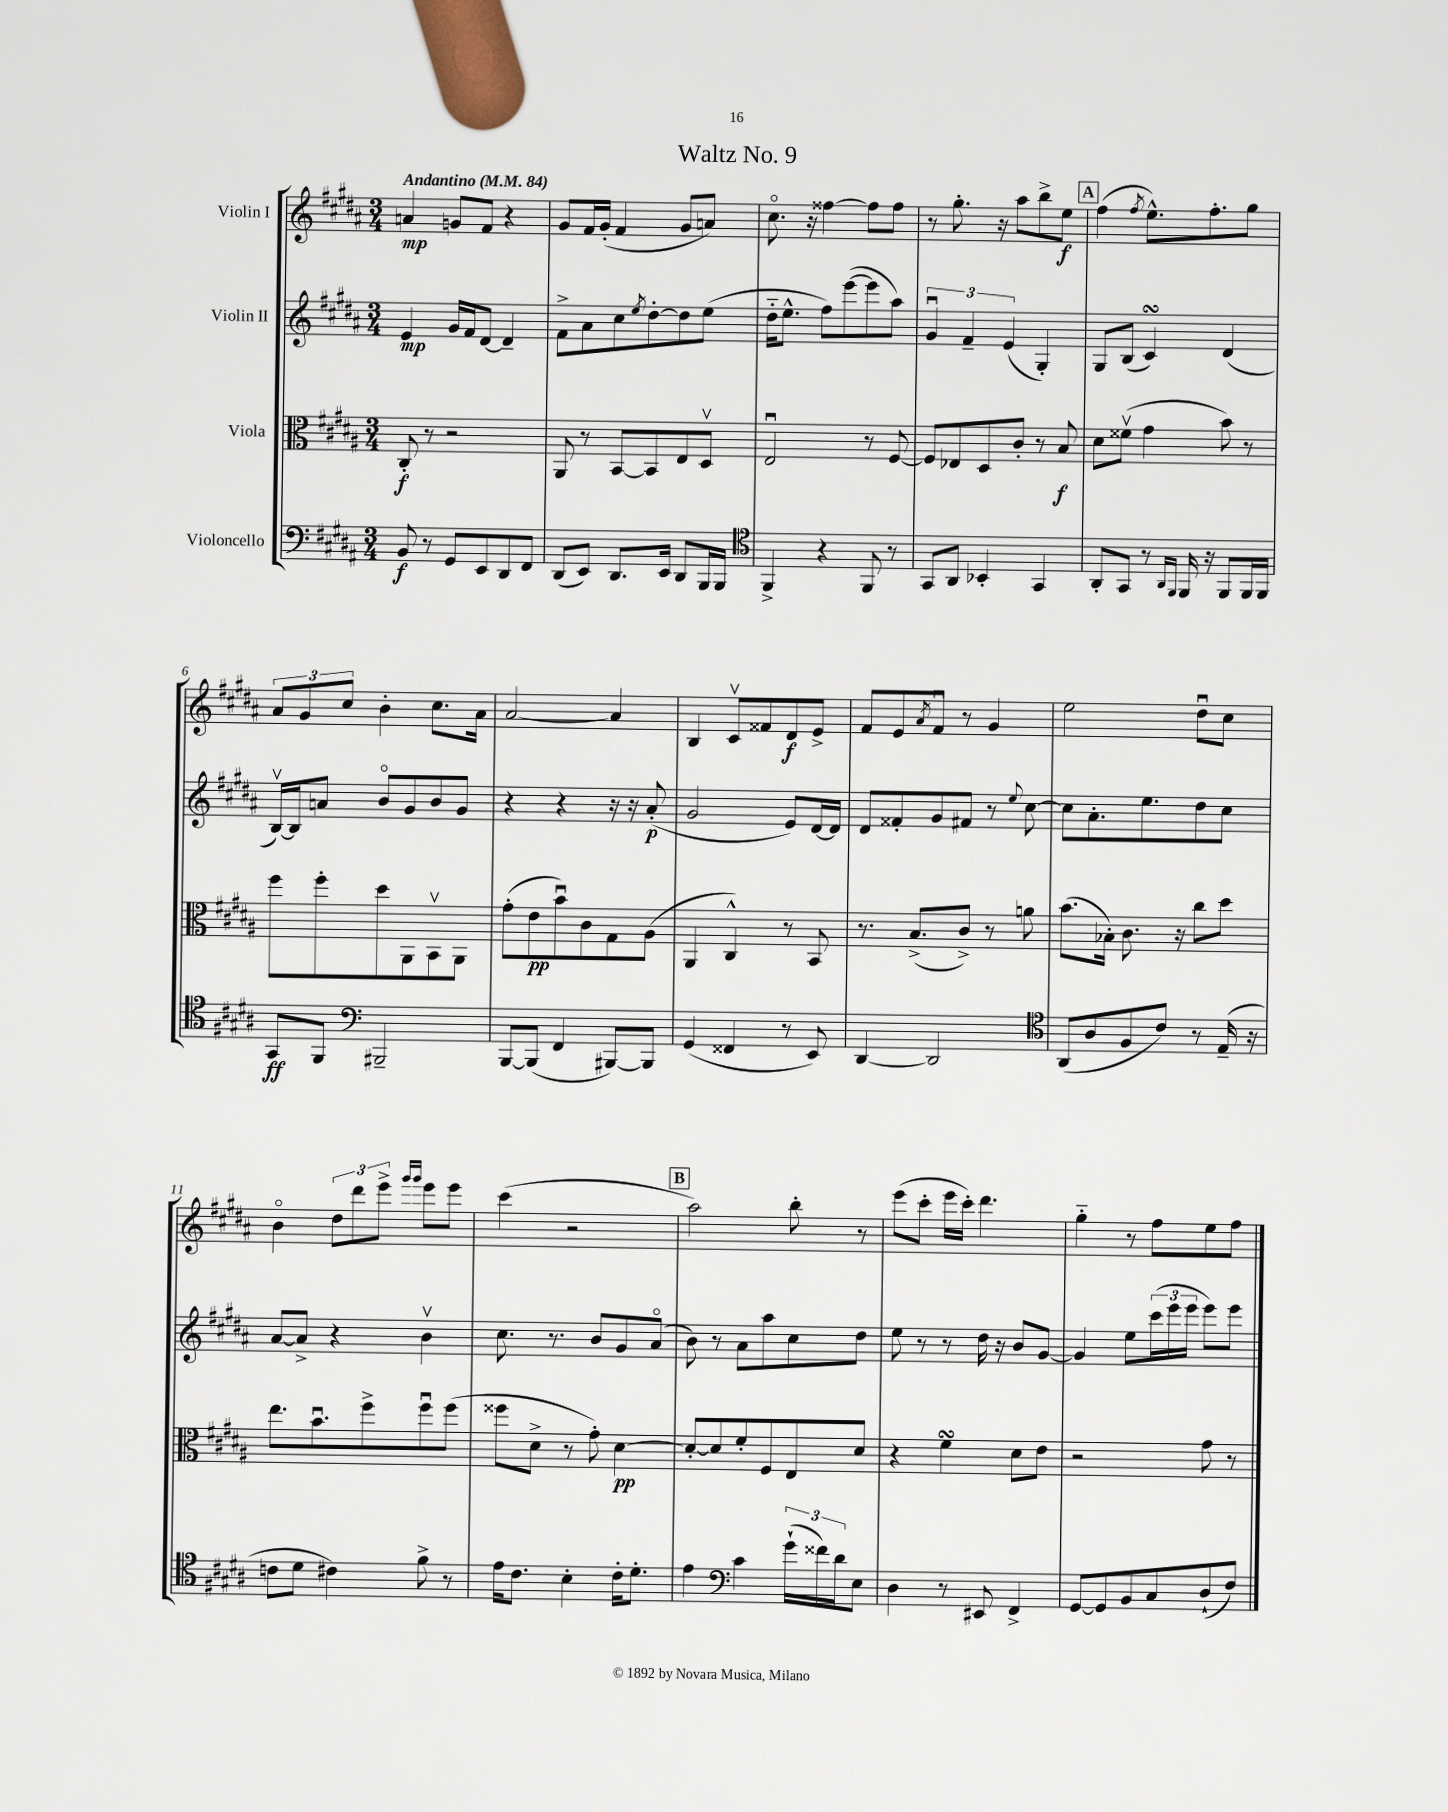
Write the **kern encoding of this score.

**kern	**dynam	**kern	**dynam	**kern	**dynam	**kern	**dynam
*part4	*part4	*part3	*part3	*part2	*part2	*part1	*part1
*staff4	*staff4	*staff3	*staff3	*staff2	*staff2	*staff1	*staff1
*I"Violoncello	*	*I"Viola	*	*I"Violin II	*	*I"Violin I	*
*clefF4	*	*clefC3	*	*clefG2	*	*clefG2	*
*k[f#c#g#d#a#]	*	*k[f#c#g#d#a#]	*	*k[f#c#g#d#a#]	*	*k[f#c#g#d#a#]	*
*M3/4	*	*M3/4	*	*M3/4	*	*M3/4	*
*MM84	*	*MM84	*	*MM84	*	*MM84	*
=1	=1	=1	=1	=1	=1	=1	=1
!	!	!	!	!	!	!LO:TX:a:B:t=Andantino	!
8BB/	f	8C#'/	f	4e/	mp	4an/	mp
8r	.	8r	.	.	.	.	.
8GG#/L	.	2r	.	16g#/LL	.	8gn/L	.
.	.	.	.	16f#/J	.	.	.
8EE/	.	.	.	[8d#/J	.	8f#/J	.
8DD#/	.	.	.	4d#~/]	.	4r	.
8FF#/J	.	.	.	.	.	.	.
=2	=2	=2	=2	=2	=2	=2	=2
(8DD#/L	.	8AA#/	.	8f#^\L	.	8g#/L	.
8EE/J)	.	8r	.	8a#\	.	16f#/L	.
.	.	.	.	.	.	(16g#'/JJ	.
8.DD#/L	.	[8BB/L	.	8cc#\	.	4f#/	.
.	.	.	.	8qee/	.	.	.
.	.	8BB/]	.	[8dd#'\	.	.	.
16EE/Jk	.	.	.	.	.	.	.
8DD#/L	.	8E/	.	8dd#\]	.	8g#/L	.
16BBB/L	.	8D#v/J	.	(8ee\J	.	8an/J)	.
16BBB/JJ	.	.	.	.	.	.	.
=3	=3	=3	=3	=3	=3	=3	=3
*clefC4	*	*	*	*	*	*	*
4FF#^/	.	2Eu/	.	16dd#\KL	.	8.cc#\	.
.	.	.	.	8.ee^^\J	.	.	.
.	.	.	.	.	.	16r	.
4r	.	.	.	8ff#\L)	.	[4ff##X\	.
.	.	.	.	([8eee\	.	.	.
8FF#/	.	8r	.	8eee\]	.	8ff##\L]	.
8r	.	[8F#/	.	8aa#\J)	.	8ff##\J	.
=4	=4	=4	=4	=4	=4	=4	=4
8GG#/L	.	8F#/L]	.	6g#u/	.	8r	.
8AA#/J	.	8E-X/	.	.	.	8.gg#'\	.
.	.	.	.	6f#~/	.	.	.
4BB-X'/	.	8D#/	.	.	.	.	.
.	.	.	.	.	.	16r	.
.	.	.	.	(6e/	.	.	.
.	.	8c#'/J	.	.	.	8aa#\L	.
4GG#/	.	8r	.	4G#'/)	.	8bb^\	.
.	.	8B/	f	.	.	8ee\J	f
!!LO:REH:place=s1:t=A
=5	=5	=5	=5	=5	=5	=5	=5
8AA#'/L	.	8d#\L	.	8G#/L	.	(4ff#\	.
8GG#/J	.	(8f##Xv\J	.	(8B/J	.	.	.
.	.	.	.	.	.	8qff#/	.
8r	.	4g#\	.	4c#sSSS/)	.	8.ee^^\L)	.
16qqAA#/LL	.	.	.	.	.	.	.
16qqFF#/JJ	.	.	.	.	.	.	.
16FF#/	.	.	.	.	.	.	.
16r	.	.	.	.	.	8.ff#'\	.
8FF#/L	.	8b\)	.	(4d#/	.	.	.
16FF#/L	.	8r	.	.	.	8gg#\J	.
16FF#/JJ	.	.	.	.	.	.	.
!!LO:LB:g=z
=6	=6	=6	=6	=6	=6	=6	=6
8GG#/L	ff	8ff#\L	.	[16Bv/LL)	.	12a#/L	.
.	.	.	.	16B/J]	.	.	.
.	.	.	.	.	.	12g#/	.
8FF#/J	.	8ff#'\	.	8an/J	.	.	.
.	.	.	.	.	.	12cc#/J	.
*clefF4	*	*	*	*	*	*	*
2BBB#X~/	.	8dd#\	.	8b/L	.	4b'\	.
.	.	8AA#\	.	8g#/	.	.	.
.	.	8BBv\	.	8b/	.	8.cc#\L	.
.	.	8AA#\J	.	8g#/J	.	.	.
.	.	.	.	.	.	16a#\Jk	.
=7	=7	=7	=7	=7	=7	=7	=7
[8BBB/L	.	(8g#'\L	.	4r	.	[2a#/	.
(8BBB/J]	.	8e\	pp	.	.	.	.
4FF#/	.	8bu\)	.	4r	.	.	.
.	.	8c#\	.	.	.	.	.
[8BBB#X/L)	.	8G#\	.	16r	.	4a#/]	.
.	.	.	.	16r	.	.	.
8BBB#/J]	.	(8A#\J	.	(8a#'/	p	.	.
=8	=8	=8	=8	=8	=8	=8	=8
(4GG#/	.	4AA#/	.	2g#/	.	4B/	.
4FF##X/	.	4C#^^/)	.	.	.	8c#v/L	.
.	.	.	.	.	.	8f##X/	.
8r	.	8r	.	8e/L)	.	8d#/	f
8EE/)	.	8BB/	.	[16d#/L	.	8e^/J	.
.	.	.	.	16d#/JJ]	.	.	.
=9	=9	=9	=9	=9	=9	=9	=9
[4DD#/	.	8.r	.	8d#/L	.	8f#/L	.
.	.	.	.	8f##X'/	.	8e/	.
.	.	(8.B^/L	.	.	.	.	.
.	.	.	.	.	.	8qa#/	.
2DD#/]	.	.	.	8g#/	.	8f#u/J	.
.	.	8c#^/J)	.	8f#X/J	.	8r	.
.	.	8r	.	8r	.	4g#/	.
.	.	.	.	8qqee/	.	.	.
.	.	8an\	.	[8cc#\	.	.	.
=10	=10	=10	=10	=10	=10	=10	=10
*clefC4	*	*	*	*	*	*	*
(8AA#/L	.	(8.b\L	.	8cc#\L]	.	2ee\	.
8A#/	.	.	.	8.a#'\	.	.	.
.	.	16B-X'\Jk)	.	.	.	.	.
8F#/	.	8.c#\	.	.	.	.	.
.	.	.	.	8.ee\	.	.	.
8c#/J)	.	.	.	.	.	.	.
.	.	16r	.	.	.	.	.
8r	.	8cc#\L	.	8dd#\	.	8dd#u\L	.
(16E~/	.	8dd#\J	.	8cc#\J	.	8cc#\J	.
16r	.	.	.	.	.	.	.
!!LO:LB:g=z
=11	=11	=11	=11	=11	=11	=11	=11
8cn\L	.	8.ee\L	.	[8a#/L	.	4b\	.
8d#\J	.	.	.	8a#^/J]	.	.	.
.	.	8.bu\	.	.	.	.	.
4c#X\)	.	.	.	4r	.	12dd#\L	.
.	.	.	.	.	.	12ddd#\	.
.	.	8ff#^\	.	.	.	.	.
.	.	.	.	.	.	12eee^\J	.
.	.	.	.	.	.	16qqggg#/LL	.
.	.	.	.	.	.	16qqggg#/JJ	.
8f#^\	.	8ff#u\	.	4bv\	.	8eee\L	.
8r	.	(8ff#\J	.	.	.	8eee\J	.
=12	=12	=12	=12	=12	=12	=12	=12
16e\KL	.	8ff##X\L	.	8.cc#\	.	(4ccc#\	.
8.c#\J	.	.	.	.	.	.	.
.	.	8d#^\J	.	.	.	.	.
.	.	.	.	8.r	.	.	.
4B'\	.	8r	.	.	.	2r	.
.	.	8g#'\)	.	8b/L	.	.	.
16c#'\KL	.	[4d#\	pp	8g#/	.	.	.
8.d#'\J	.	.	.	.	.	.	.
.	.	.	.	(8a#/J	.	.	.
!!LO:REH:place=s1:t=B
=13	=13	=13	=13	=13	=13	=13	=13
4e\	.	8d#'/L_	.	8b\)	.	2aa#\)	.
.	.	8d#/]	.	8r	.	.	.
*clefF4	*	*	*	*	*	*	*
4c#\	.	8f#'/	.	8a#\L	.	.	.
.	.	8F#/	.	8aa#\	.	.	.
(24g#`\LL	.	8E/	.	8cc#\	.	8bb'\	.
24f##X\)	.	.	.	.	.	.	.
24d#\J	.	.	.	.	.	.	.
8E\J	.	8d#/J	.	8dd#\J	.	8r	.
=14	=14	=14	=14	=14	=14	=14	=14
4D#\	.	4r	.	8ee\	.	(8eee\L	.
.	.	.	.	8r	.	8ccc#'\J	.
8r	.	4f#sSSS\	.	8r	.	16eee\LL	.
.	.	.	.	.	.	16ccc#'\JJ)	.
8EE#X/	.	.	.	16dd#\	.	4.ddd#\	.
.	.	.	.	16r	.	.	.
4FF#^/	.	8d#\L	.	8b/L	.	.	.
.	.	8e\J	.	[8g#/J	.	.	.
=15	=15	=15	=15	=15	=15	=15	=15
[8GG#/L	.	2r	.	4g#/]	.	4gg#\	.
8GG#/]	.	.	.	.	.	.	.
8BB/	.	.	.	8ee\L	.	8r	.
8C#/	.	.	.	(24ccc#\L	.	8ff#\L	.
.	.	.	.	24eee\	.	.	.
.	.	.	.	24eee\JJ	.	.	.
(8D#`/	.	8g#\	.	8eee\L)	.	8ee\	.
8F#/J)	.	8r	.	8eee\J	.	8ff#\J	.
==	==	==	==	==	==	==	==
*-	*-	*-	*-	*-	*-	*-	*-
